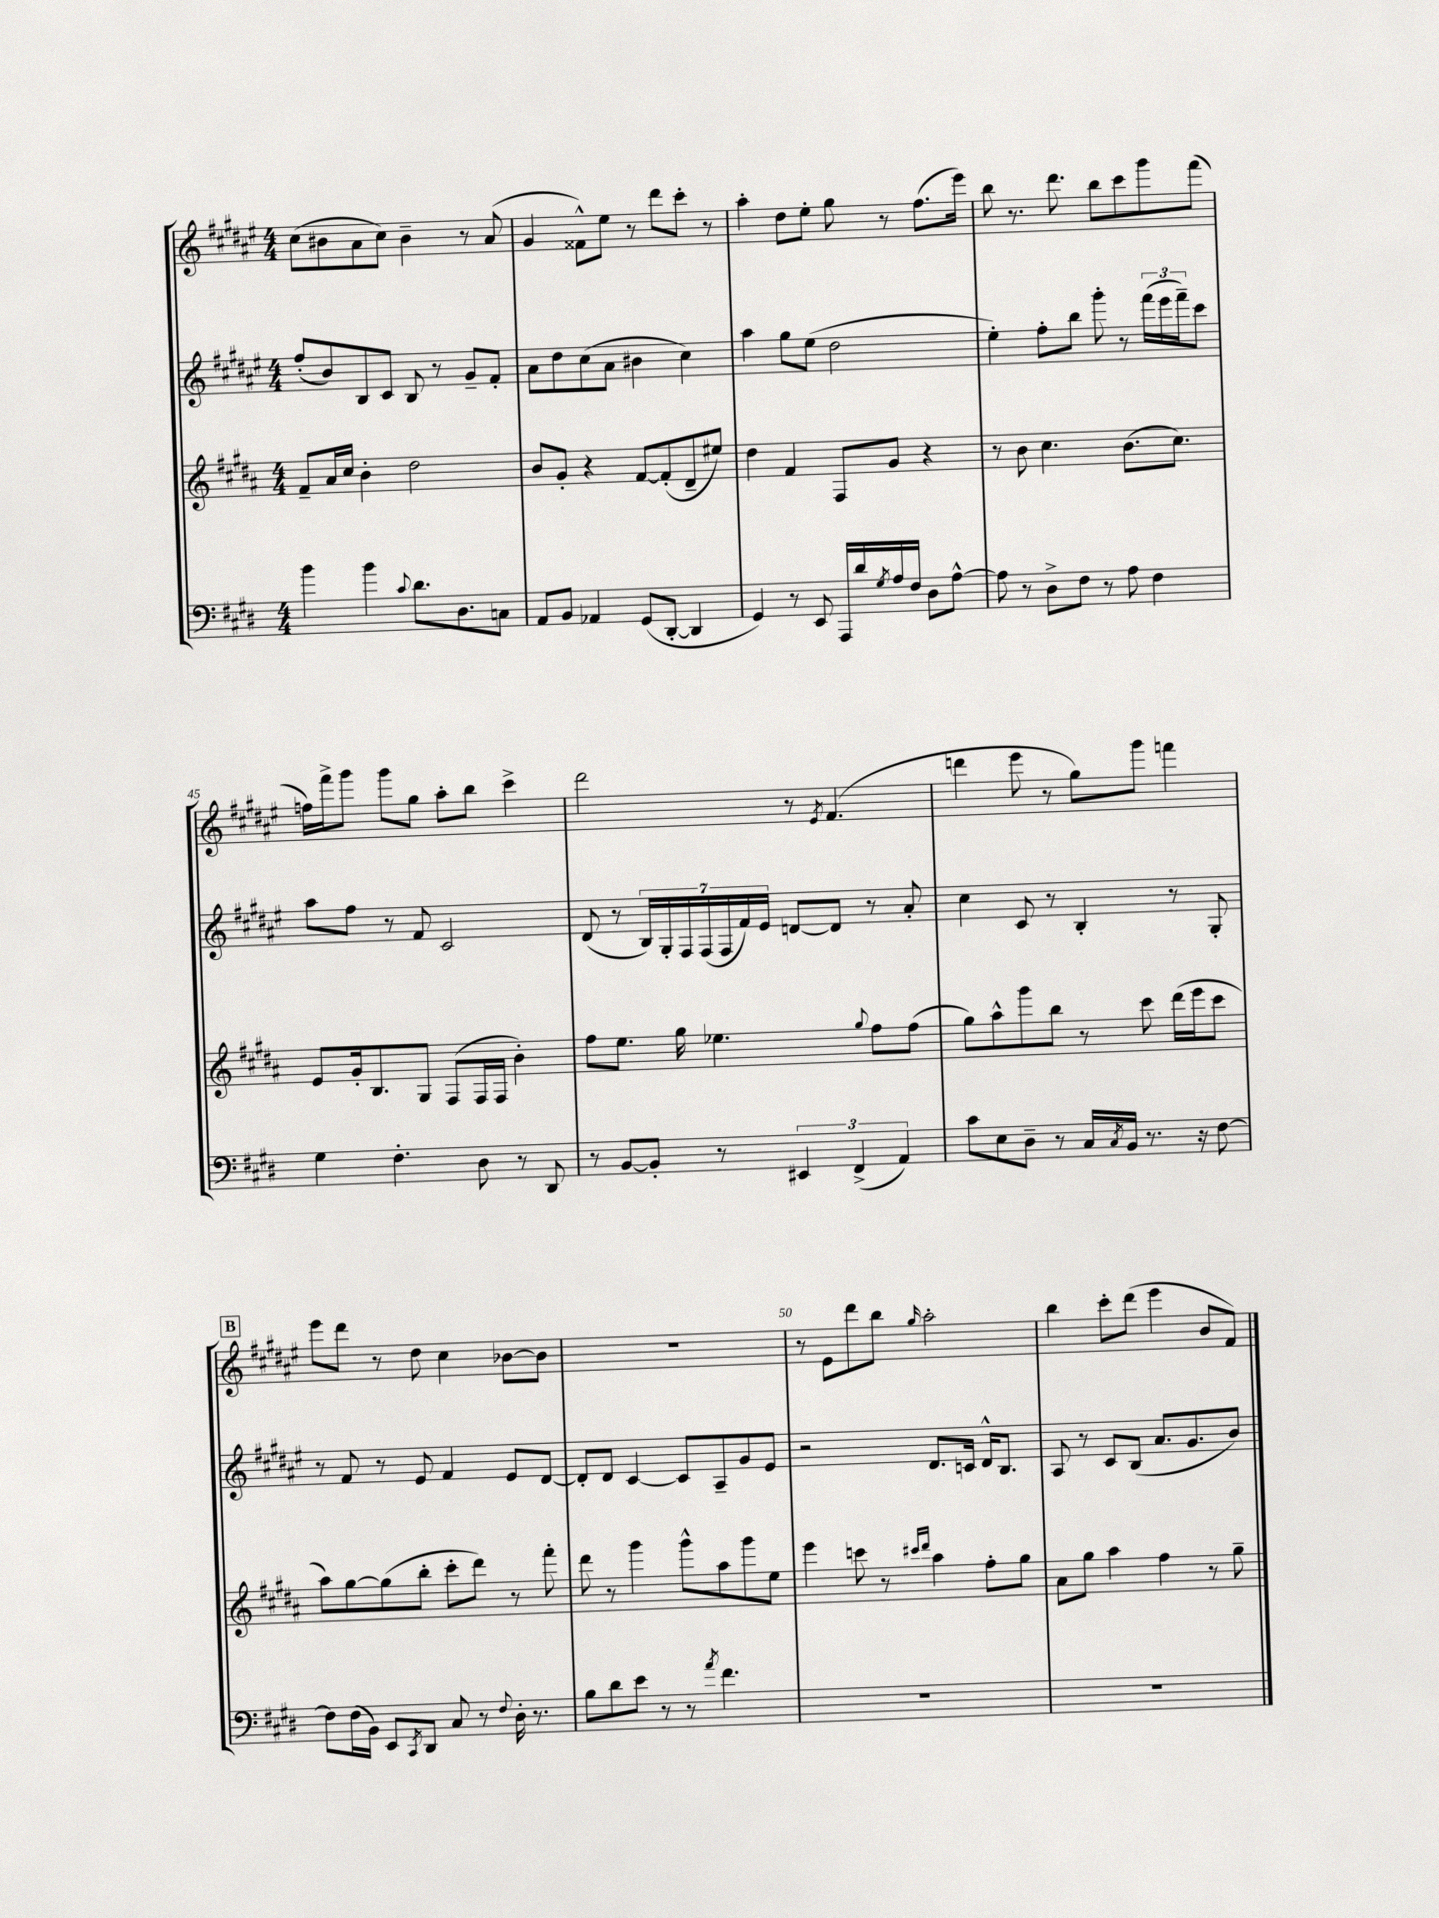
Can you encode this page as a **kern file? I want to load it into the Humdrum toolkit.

**kern	**kern	**kern	**kern
*staff4	*staff3	*staff2	*staff1
*clefF4	*clefG2	*clefG2	*clefG2
*k[f#c#g#d#]	*k[f#c#g#d#a#]	*k[f#c#g#d#a#e#]	*k[f#c#g#d#a#e#]
*M4/4	*M4/4	*M4/4	*M4/4
4b\	8f#~/L	(8ff#'/L	(8cc#\L
.	16a#/L	8b/)	8b#\
.	16cc#/JJ	.	.
4b\	4b'\	8B/	8a#\
.	.	8c#/J	8cc#\J)
8qqc#/	.	.	.
8.d#\L	2dd#\	8B/	4b#~\
.	.	8r	.
8.D#\	.	.	.
.	.	8g#~/L	8r
8C\J	.	8f#'/J	(8a#/
=	=	=	=
8AA/L	8b/L	8a#\L	4g#/
8BB/J	8g#'/J	8dd#\	.
4AA-/	4r	(8cc#\	8f##^^\L)
.	.	8a#\J	8ee#\J
(8GG#/L	[8f#/L	4b#\	8r
[8DD#'/J	(8f#'/]	.	8ddd#\L
4DD#/]	8d#~/	4cc#\)	8ccc#'\J
.	8ee#/J)	.	8r
=	=	=	=
4GG#/)	4dd#\	4aa#\	4aa#'\
8r	4f#/	8gg#\L	8dd#\L
8EE/	.	(8ee#\J	8ee#'\J
16AAA/LL	8F#/L	2dd#\	8gg#\
16d#/	.	.	.
8qG#/	.	.	.
16A/	8g#/J	.	8r
16F#/JJ	.	.	.
8D#\L	4r	.	(8.ff#\L
[8A^^\J	.	.	.
.	.	.	16eee#\Jk)
=	=	=	=
8A\]	8r	4ee#'\)	8bb\
8r	8b\	.	8.r
8D#^\L	4.cc#\	8ff#'\L	.
.	.	.	8.ddd#\
8F#\J	.	8bb\J	.
8r	.	8ggg#'\	8bb\L
8A\	(8.b\L	8r	8ccc#\
4F#\	.	(24fff#\LL	8ggg#\
.	.	24eee#\	.
.	8.cc#\J)	.	.
.	.	24fff#~\J)	.
.	.	8ccc#\J	(8fff#\J
=	=	=	=
4G#\	8e/L	8aa#\L	16ff\LL)
.	.	.	16fff#^\J
.	16g#'/k	8ff#\J	8ggg#\J
.	8.B/	.	.
4.F#'\	.	8r	8ggg#\L
.	8G#/J	8f#/	8gg#\J
.	(8F#/L	2c#/	8aa#'\L
8D#\	16F#/L	.	8bb\J
.	16F#/JJ	.	.
8r	4b'\)	.	4ccc#^\
8DD#/	.	.	.
=	=	=	=
8r	8ff#\L	(8d#/	2ddd#\
[8BB/L	8.ee\J	8r	.
8BB'/]J	.	28B/LL)	.
.	.	28G#'/	.
.	16gg#\	.	.
.	.	28F#/	.
.	.	(28F#/	.
8r	4.ee-\	.	.
.	.	28F#/	.
.	.	28f#/)	.
.	.	28e#/JJ	.
6EE#/	.	[8d/L	8r
.	.	.	8qe#/
.	.	8d/]J	(4.f#/
(6FF#^/	.	.	.
.	8qqgg#/	.	.
.	8ff#\L	8r	.
6AA/)	.	.	.
.	(8ff#\J	8a#'/	.
=	=	=	=
8c#\L	8gg#\L)	4cc#\	4ddd\
8E\	8aa#^^\	.	.
8D#~\J	8ggg#\	8c#/	8eee#\
8r	8bb\J	8r	8r
16C#/LL	8r	4B'/	8gg#\L)
8qC#/	.	.	.
16BB/JJ	.	.	.
8.r	8ccc#\	.	8ggg#\J
.	(16ddd#\LL	8r	4fff\
16r	16eee\J	.	.
[8F#\	8ccc#\J	8G#'/	.
=	=	=	=
8F#\]L	8aa#\L)	8r	8eee#\L
(16F#\L	[8gg#\	8f#/	8ddd#\J
16BB\JJ)	.	.	.
8EE/L	(8gg#\]	8r	8r
8qCC#/	.	.	.
8DD#/J	8bb'\J	8e#/	8dd#\
8C#/	8ccc#'\L	4f#/	4cc#\
8r	8ddd#\J)	.	.
8qqF#/	.	.	.
16D#'\	8r	8e#/L	[8b-\L
8.r	.	.	.
.	8fff#'\	[8d#/J	8b-\]J
=	=	=	=
8B\L	8ddd#\	8d#'/]L	1r
8d#\	8r	8d#/J	.
8e\J	4ggg#\	[4c#/	.
8r	.	.	.
8r	8ggg#^^\L	8c#/]L	.
8qa/	.	.	.
4.f#\	8aa#\	8A#~/	.
.	8ggg#\	8g#/	.
.	8ee\J	8e#/J	.
=	=	=	=
1r	4eee\	2r	8r
.	.	.	8e#\L
.	8ccc\	.	8ddd#\
.	8r	.	8bb\J
.	16qqccc#/LL	.	.
.	16qqddd#/JJ	.	16qqgg#/
.	4aa#\	8.d#/L	2aa#'\
.	.	16c/Jk	.
.	8ff#'\L	16d#^^/LK	.
.	.	8.B/J	.
.	8gg#\J	.	.
=	=	=	=
1r	8a#\L	8A#/	4bb\
.	8gg#\J	8r	.
.	4aa#\	8c#/L	8ccc#'\L
.	.	(8B/J	(8ddd#\J
.	4ff#\	8.a#/L	4eee#\
.	.	8.g#/	.
.	8r	.	8b/L
.	8gg#~\	8b/J)	8f#/J)
==	==	==	==
*-	*-	*-	*-
